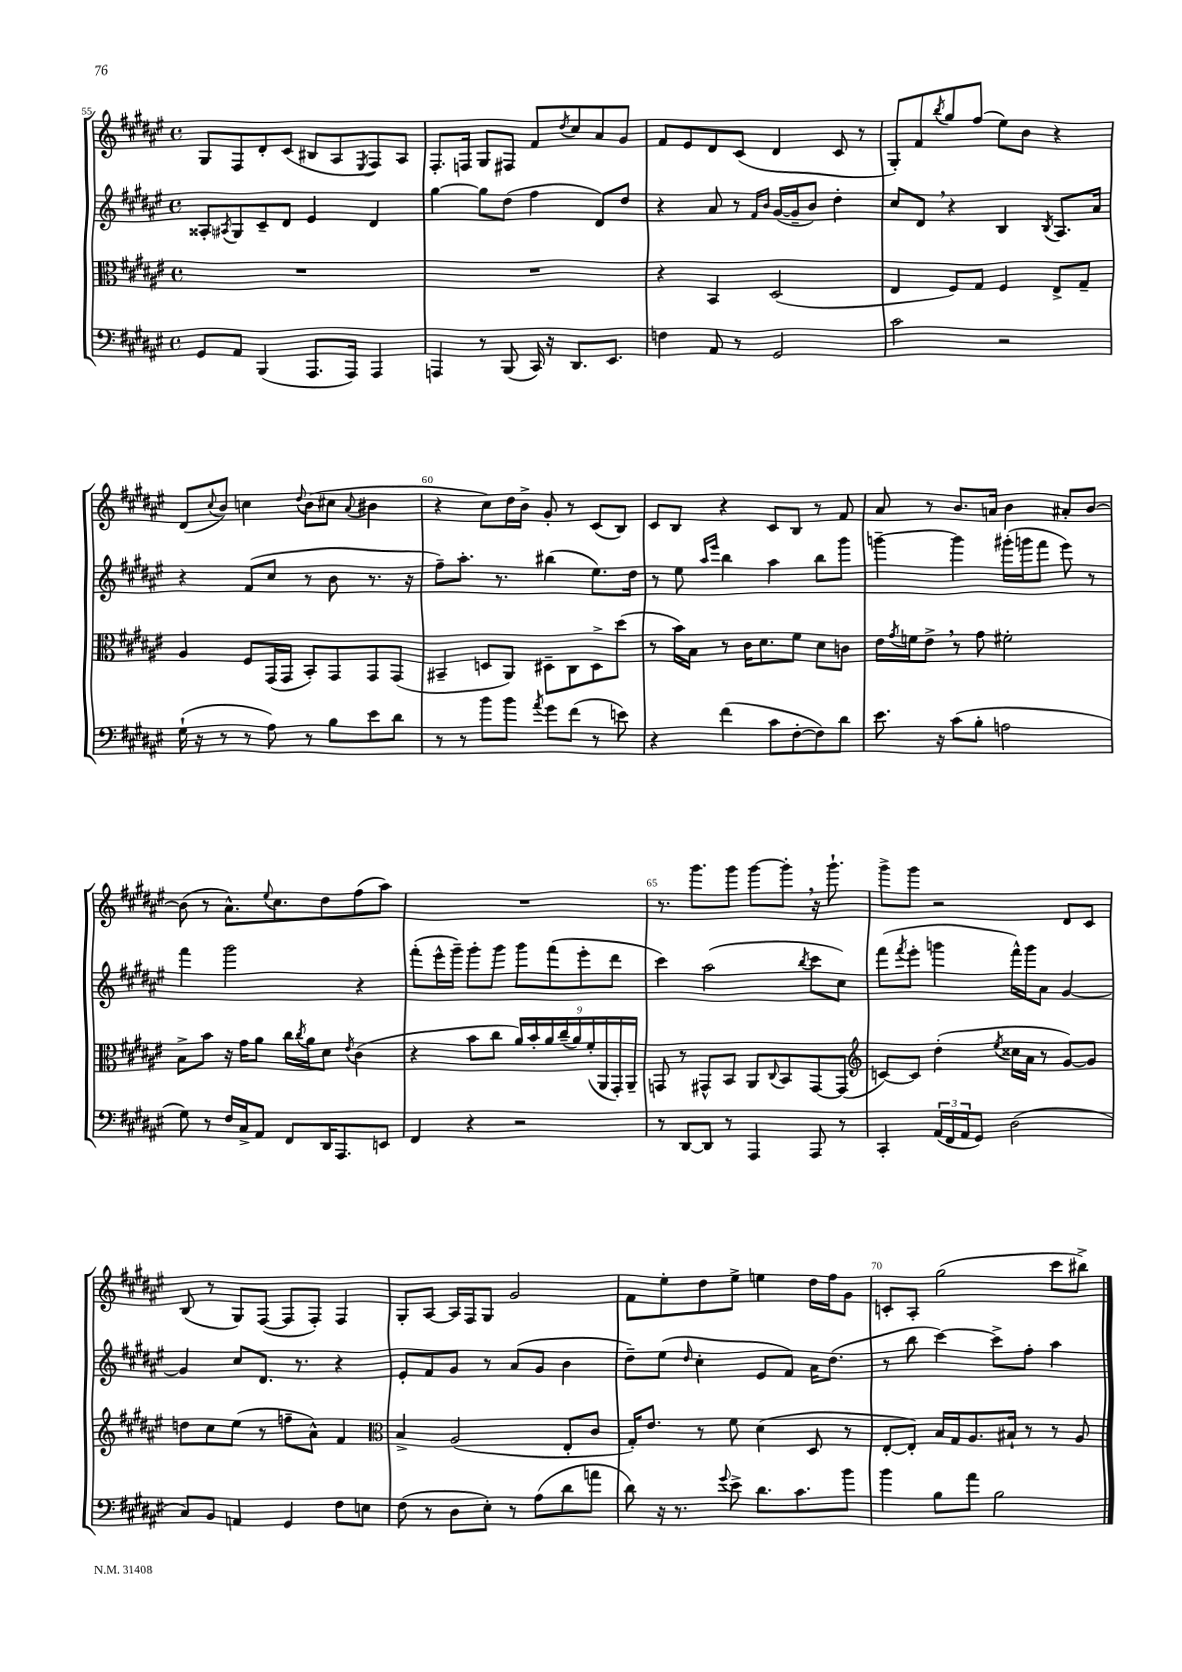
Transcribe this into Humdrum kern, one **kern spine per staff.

**kern	**kern	**kern	**kern
*staff4	*staff3	*staff2	*staff1
*clefF4	*clefC3	*clefG2	*clefG2
*k[f#c#g#d#a#e#]	*k[f#c#g#d#a#e#]	*k[f#c#g#d#a#e#]	*k[f#c#g#d#a#e#]
*M4/4	*M4/4	*M4/4	*M4/4
*met(c)	*met(c)	*met(c)	*met(c)
8GG#	1r	8A##'	8G#
.	.	8qA#	.
8AA#	.	8G#	8F#
(4BBB	.	8c#~	8d#'
.	.	8d#	(8c#
8.AAA#	.	4e#	8B#
.	.	.	8A#
16AAA#)	.	.	.
.	.	.	8qE#
4AAA#	.	4d#	8F#)
.	.	.	8A#
=	=	=	=
4AAA	1r	[4gg#	8.F#'
.	.	.	16F
8r	.	8gg#]	8G#
(8BBB	.	(8dd#	8F#
16CC#)	.	4ff#	8f#
16r	.	.	.
.	.	.	8qdd#
8.DD#	.	.	8cc#
.	.	8d#)	8a#
8.EE#	.	.	.
.	.	8dd#	8g#
=	=	=	=
4F	4r	4r	8f#
.	.	.	8e#
8AA#	4BB	8a#	8d#
8r	.	8r	(8c#
.	.	16qqf#	.
.	.	16qqb	.
2GG#	(2D#	([16g#	4d#
.	.	16g#~]	.
.	.	8b)	.
.	.	4dd#'	8c#
.	.	.	8r
=	=	=	=
2c#	4E#	8cc#	8G#')
.	.	8d#	8f#
.	.	.	8qbb
.	8F#)	4r	8gg#
.	8G#	.	(8ff#
2r	4F#	4B	8ee#)
.	.	.	8b
.	.	8qB	.
.	8E#^	8.A#	4r
.	8G#~	.	.
.	.	16a#	.
=	=	=	=
(16G#`	4A#	4r	(8d#
16r	.	.	.
.	.	.	8qqcc#
8r	.	.	8b)
8r	8F#	(8f#	4cc
8A#)	(16GG#	8cc#	.
.	16GG#	.	.
.	.	.	8qqdd#
8r	8BB')	8r	(8b
8B	8GG#	8b	8cc#
.	.	.	8qqa#
8e#	8GG#	8.r	4b#
8d#	(8GG#	.	.
.	.	16r	.
=	=	=	=
8r	4BB#~	8ff#~)	4r
8r	.	8.aa#'	.
8b	8D	.	8cc#)
.	.	8.r	.
8b	8AA#)	.	16dd#
.	.	.	16b^
8qa#	.	.	.
8g#	8D#~	(4bb#	8g#'
(8f#	8C#	.	8r
8r	8D#^	8.ee#)	(8c#
8e)	(8dd#	.	8B)
.	.	16dd#	.
=	=	=	=
4r	8r	8r	8c#
.	16b)	8ee#	8B
.	16B	.	.
.	.	16qqaa#	.
.	.	16qqeee#	.
(4f#	8r	4bb	4r
.	16c#	.	.
.	8.d#	.	.
8c#	.	4aa#	8c#
[8F#'	8f#	.	8B
8F#])	8d#	8bb	8r
8d#	8c	8ggg#	8f#
=	=	=	=
8.e#	16e#	[4ggg~	8a#
.	8qg#	.	.
.	16f	.	.
.	8e#^	.	8r
16r	.	.	.
(8c#	8r	4ggg]	8.b
8B'	8g#	.	.
.	.	.	16a
2A	2f#'	(16ggg#'	4b
.	.	16ggg	.
.	.	8fff#	.
.	.	8eee#)	8a#'
.	.	8r	[8b
=	=	=	=
8G#)	8B^	4fff#	(8b]
8r	8b	.	8r
16F#	16r	2ggg#	8.a#^^)
16C#^	16g#	.	.
8AA#	8a#	.	.
.	.	.	8qqee#
.	.	.	8.cc#
8FF#	16cc#	.	.
.	8qcc#	.	.
.	16a#	.	.
16DD#	8d#	.	8dd#
8.AAA#	.	.	.
.	8qe#	.	.
.	(4c#	4r	(8ff#
8EE	.	.	8aa#)
=	=	=	=
4FF#	4r	(8fff#'	1r
.	.	16eee#^^	.
.	.	16ggg#~)	.
4r	8b	8ggg#'	.
.	8cc#	8ggg#	.
2r	18a#)	8ggg#	.
.	18b'	.	.
.	18a#	.	.
.	.	(8fff#	.
.	(18cc#~	.	.
.	18a#)	.	.
.	.	8eee#'	.
.	(18f#'	.	.
.	18AA#	.	.
.	.	8ddd#	.
.	18GG#')	.	.
.	18AA#~	.	.
=	=	=	=
8r	8GG	4ccc#)	8.r
[8DD#	8r	.	.
.	.	.	8.ggg#
8DD#]	8GG#^^	(2aa#	.
8r	8BB	.	8ggg#
4AAA#	8AA#	.	[8ggg#
.	8qqC#	.	.
.	8BB	.	8ggg#']
.	.	8qbb	.
8AAA#	[8GG#	8ccc#	16r
.	.	.	8.ggg#`
8r	(8GG#]	8cc#)	.
=	=	=	=
*	*clefG2	*	*
4CC#'	[8c)	(8fff#	8ggg#^
.	.	8qfff#	.
.	8c]	8eee#'	8ggg#
(24AA#	(4dd#'	4ggg	2r
24FF#	.	.	.
24AA#	.	.	.
8GG#)	.	.	.
.	8qee#	.	.
(2D#	16cc##	16fff#^^)	.
.	16a#	16ggg	.
.	8r	8a#	.
.	[8g#)	[4g#	8d#
.	8g#]	.	8c#
=	=	=	=
8C#)	8dd	4g#]	(8B
8BB	8cc#	.	8r
4AA	(8ee#	8cc#	8G#)
.	8r	8.d#	([8F#
4GG#	8ff~	.	8F#]
.	.	8.r	.
.	8a#^^)	.	8F#')
8F#	4f#	4r	4F#
8E	.	.	.
=	=	=	=
*	*clefC3	*	*
(8F#	4B^	8e#'	8G#'
8r	.	8f#	[8A#
8D#	(2A#	8g#	16A#]
.	.	.	16F#
8E#')	.	8r	8G#
8r	.	(8a#	2g#
(8A#	.	8g#	.
8d#	8E#'	4b	.
8a	8c#	.	.
=	=	=	=
8d#)	16G#')	8dd#~)	8f#
.	8.e#	.	.
16r	.	(8ee#	8ee#'
8.r	.	.	.
.	.	16qqdd#	.
.	8r	4cc#'	8dd#
8qqg#	.	.	.
8e#^	8f#	.	8ee#^
8.d#	(4d#	8e#	4ee
.	.	8f#)	.
8.c#	.	.	.
.	8D#	16a#	16dd#
.	.	(8.dd#	16ff#
8b	8r	.	8g#
=	=	=	=
4b	[8E#'	8r	8c'
.	8E#'])	8bb	8A#'
8B	16B	[4ccc#)	(2gg#
.	16G#	.	.
8a#	8.A#	.	.
2B	.	8ccc#^]	.
.	16B#`	.	.
.	8r	8ff#'	.
.	8r	4aa#	8ccc#
.	8A#	.	8bb#^)
==	==	==	==
*-	*-	*-	*-
